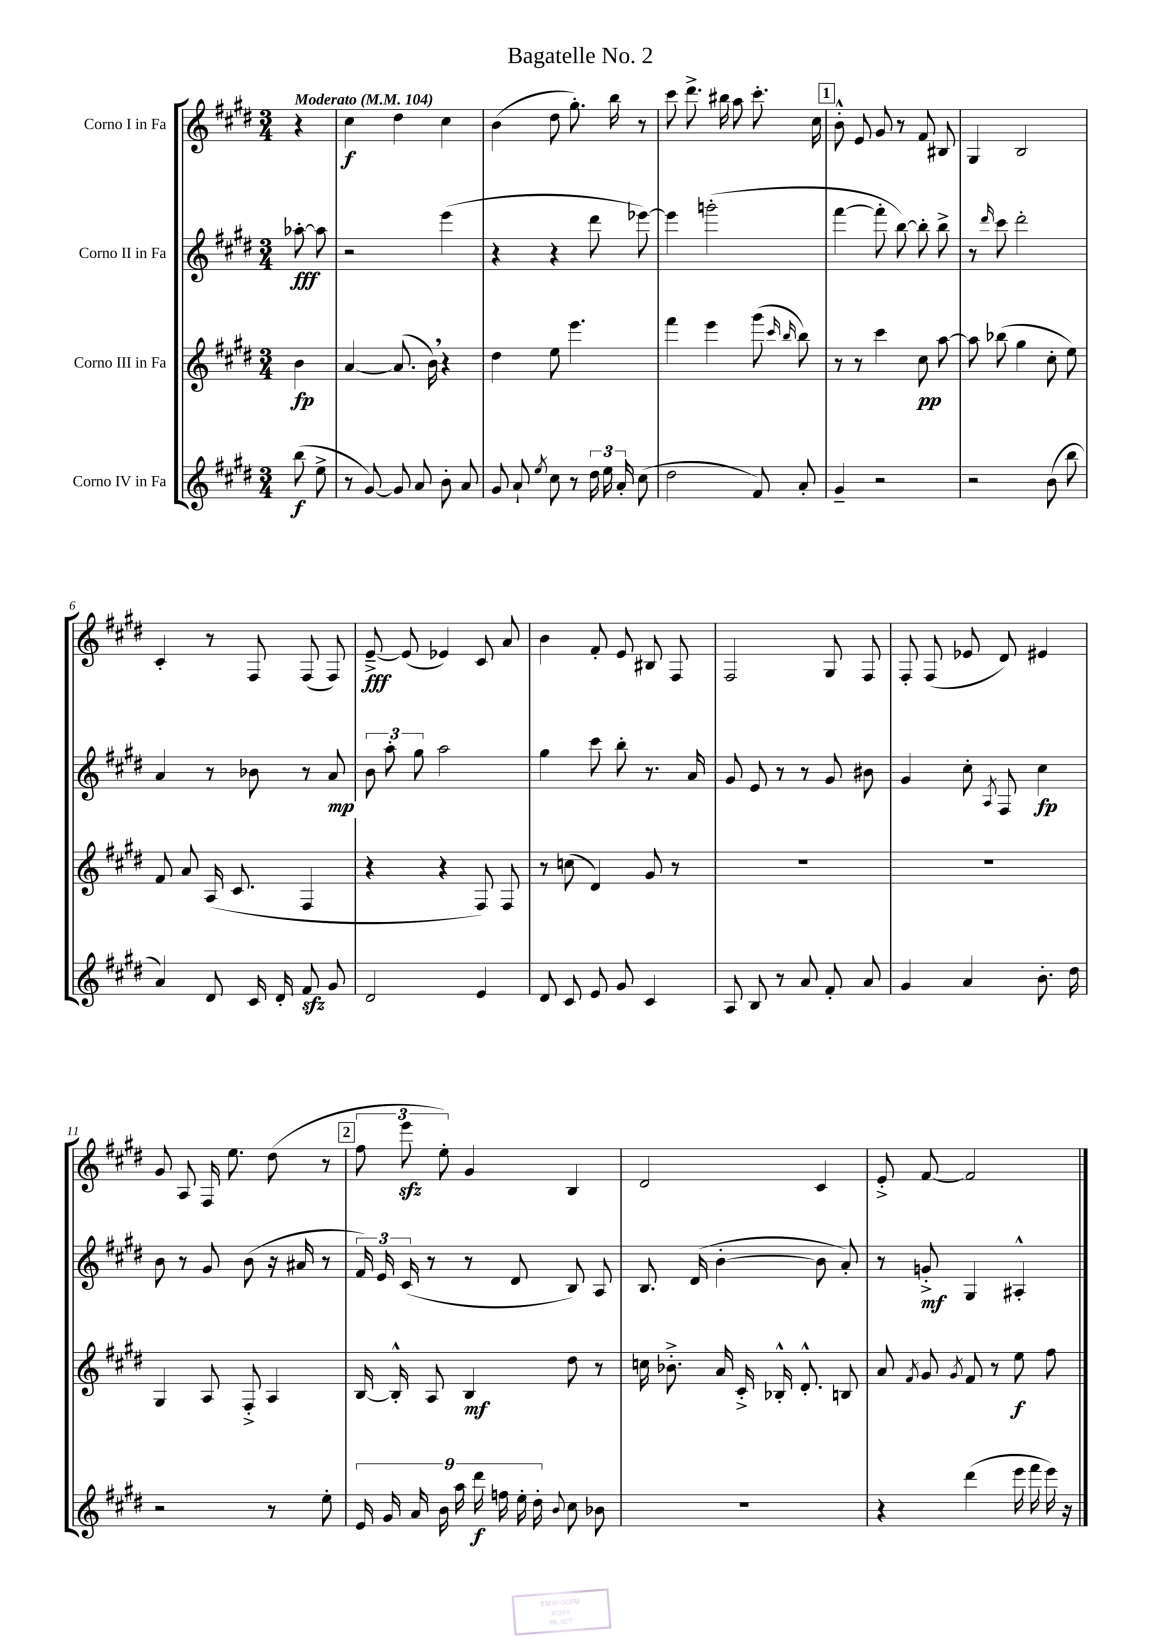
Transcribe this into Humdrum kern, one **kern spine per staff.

**kern	**dynam	**kern	**dynam	**kern	**dynam	**kern	**dynam
*part4	*part4	*part3	*part3	*part2	*part2	*part1	*part1
*staff4	*staff4	*staff3	*staff3	*staff2	*staff2	*staff1	*staff1
*I"Corno IV in Fa	*	*I"Corno III in Fa	*	*I"Corno II in Fa	*	*I"Corno I in Fa	*
*clefG2	*	*clefG2	*	*clefG2	*	*clefG2	*
*k[f#c#g#d#]	*	*k[f#c#g#d#]	*	*k[f#c#g#d#]	*	*k[f#c#g#d#]	*
*M3/4	*	*M3/4	*	*M3/4	*	*M3/4	*
*MM104	*	*MM104	*	*MM104	*	*MM104	*
=	=	=	=	=	=	=	=
!	!	!	!	!	!	!LO:TX:a:B:t=Moderato	!
(8bb\	f	4b\	fp	[8aa-X'\	fff	4r	.
8ee^\	.	.	.	8aa-\]	.	.	.
=1	=1	=1	=1	=1	=1	=1	=1
8r	.	[4a/	.	2r	.	4cc#\	f
[8g#/)	.	.	.	.	.	.	.
8g#/]	.	(8.a/]	.	.	.	4dd#\	.
8a/	.	.	.	.	.	.	.
.	.	16b,\)	.	.	.	.	.
8b'\	.	4r	.	(4eee\	.	4cc#\	.
8a/	.	.	.	.	.	.	.
=2	=2	=2	=2	=2	=2	=2	=2
8g#/	.	4dd#\	.	4r	.	(4b\	.
8a`/	.	.	.	.	.	.	.
8qee/	.	.	.	.	.	.	.
8cc#\	.	8ee\	.	4r	.	8dd#\	.
8r	.	4.eee\	.	.	.	8.gg#'\)	.
24dd#\	.	.	.	8ddd#\	.	.	.
24ee\	.	.	.	.	.	.	.
.	.	.	.	.	.	16bb\	.
24a'/	.	.	.	.	.	.	.
(8cc#\	.	.	.	[8eee-X\)	.	8r	.
=3	=3	=3	=3	=3	=3	=3	=3
2dd#\	.	4fff#\	.	4eee-\]	.	8ccc#\	.
.	.	.	.	.	.	8.ddd#^\	.
.	.	4eee\	.	(2gggn'\	.	.	.
.	.	.	.	.	.	16bb#X\	.
.	.	.	.	.	.	8aa\	.
8f#/)	.	(8ggg#\	.	.	.	8.ccc#'\	.
.	.	16qqccc#/	.	.	.	.	.
.	.	16qqbb/	.	.	.	.	.
8a'/	.	8bb\)	.	.	.	.	.
.	.	.	.	.	.	16cc#\	.
!!LO:REH:place=s1:t=1
=4	=4	=4	=4	=4	=4	=4	=4
4g#~/	.	8r	.	[4fff#\	.	8b'^^\	.
.	.	8r	.	.	.	8e/	.
2r	.	4ccc#\	.	8fff#'\]	.	8g#/	.
.	.	.	.	[8bb\)	.	8r	.
.	.	8cc#\	pp	8bb'\]	.	8f#/	.
.	.	[8aa\	.	8bb^\	.	8B#X/	.
=5	=5	=5	=5	=5	=5	=5	=5
2r	.	8aa\]	.	8r	.	4G#/	.
.	.	.	.	16qqddd#/	.	.	.
.	.	(8bb-X\	.	8ccc#\	.	.	.
.	.	4gg#\	.	2ddd#'\	.	2B/	.
(8b\	.	8cc#'\	.	.	.	.	.
8bb\	.	8ee\)	.	.	.	.	.
!!LO:LB:g=z
=6	=6	=6	=6	=6	=6	=6	=6
4a/)	.	8f#/	.	4a/	.	4c#'/	.
.	.	8a/	.	.	.	.	.
8d#/	.	(16A/	.	8r	.	8r	.
.	.	8.c#/	.	.	.	.	.
16c#/	.	.	.	8b-X\	.	8F#/	.
16d#'/	.	.	.	.	.	.	.
8f#zz/	.	4F#/	.	8r	.	(8F#/	.
8g#/	.	.	.	8a/	mp	8F#/)	.
=7	=7	=7	=7	=7	=7	=7	=7
2d#/	.	4r	.	12b\	.	[8e~^/	fff
.	.	.	.	12aa'\	.	.	.
.	.	.	.	.	.	(8e/]	.
.	.	.	.	12gg#\	.	.	.
.	.	4r	.	2aa\	.	4e-X/)	.
4e/	.	8F#/)	.	.	.	8c#/	.
.	.	8F#/	.	.	.	8a/	.
=8	=8	=8	=8	=8	=8	=8	=8
8d#/	.	8r	.	4gg#\	.	4b\	.
8c#/	.	(8ccn\	.	.	.	.	.
8e/	.	4d#/)	.	8ccc#\	.	8f#'/	.
8g#/	.	.	.	8bb'\	.	8e/	.
4c#/	.	8g#/	.	8.r	.	8B#X/	.
.	.	8r	.	.	.	8F#/	.
.	.	.	.	16a/	.	.	.
=9	=9	=9	=9	=9	=9	=9	=9
8A/	.	2.r	.	8g#/	.	2F#/	.
8B/	.	.	.	8e/	.	.	.
8r	.	.	.	8r	.	.	.
8a/	.	.	.	8r	.	.	.
8f#'/	.	.	.	8g#/	.	8G#/	.
8a/	.	.	.	8b#X\	.	8F#/	.
=10	=10	=10	=10	=10	=10	=10	=10
4g#/	.	2.r	.	4g#/	.	8F#'/	.
.	.	.	.	.	.	(8F#/	.
4a/	.	.	.	8cc#'\	.	8e-X/	.
.	.	.	.	8qA/	.	.	.
.	.	.	.	8F#/	.	8d#/)	.
8.b'\	.	.	.	4cc#\	fp	4e#X/	.
16dd#\	.	.	.	.	.	.	.
!!LO:LB:g=z
=11	=11	=11	=11	=11	=11	=11	=11
2r	.	4G#/	.	8b\	.	8g#/	.
.	.	.	.	8r	.	8A/	.
.	.	8A/	.	8g#/	.	16F#/	.
.	.	.	.	.	.	8.ee\	.
.	.	8F#'^/	.	(8b\	.	.	.
8r	.	4A/	.	16r	.	(8dd#\	.
.	.	.	.	16a#X/	.	.	.
8ee'\	.	.	.	8r	.	8r	.
!!LO:REH:place=s1:t=2
=12	=12	=12	=12	=12	=12	=12	=12
18e/	.	[16B/	.	24f#/)	.	12ff#\	.
.	.	.	.	24e/	.	.	.
18g#/	.	.	.	.	.	.	.
.	.	16B'^^/]	.	.	.	.	.
.	.	.	.	(24c#/	.	12eeezz\	.
18a/	.	.	.	.	.	.	.
.	.	8A/	.	8r	.	.	.
18b\	.	.	.	.	.	12ee'\)	.
18aa\	.	.	.	.	.	.	.
.	.	4B/	mf	8r	.	4g#/	.
18ddd#\	f	.	.	.	.	.	.
18ffn\	.	.	.	.	.	.	.
.	.	.	.	8d#/	.	.	.
18ee'\	.	.	.	.	.	.	.
18dd#'\	.	.	.	.	.	.	.
8qqb/	.	.	.	.	.	.	.
8cc#\	.	8dd#\	.	8B/)	.	4B/	.
8b-X\	.	8r	.	8A/	.	.	.
=13	=13	=13	=13	=13	=13	=13	=13
2.r	.	16ccn\	.	8.B/	.	2d#/	.
.	.	8.b-X'^\	.	.	.	.	.
.	.	.	.	(16d#/	.	.	.
.	.	16a/	.	[4b'\	.	.	.
.	.	16c#'^/	.	.	.	.	.
.	.	16B-X'^^/	.	.	.	.	.
.	.	8.d#'^^/	.	.	.	.	.
.	.	.	.	8b\]	.	4c#/	.
.	.	8Bn/	.	8a'/)	.	.	.
=14	=14	=14	=14	=14	=14	=14	=14
4r	.	8a/	.	8r	.	8e'^/	.
.	.	8qf#/	.	.	.	.	.
.	.	8g#/	.	8gn'^/	mf	[8f#/	.
.	.	8qg#/	.	.	.	.	.
(4ddd#\	.	8f#/	.	4G#/	.	2f#/]	.
.	.	8r	.	.	.	.	.
16eee\	.	8ee\	f	4A#X'^^/	.	.	.
16fff#\	.	.	.	.	.	.	.
16eee\)	.	8ff#\	.	.	.	.	.
16r	.	.	.	.	.	.	.
==	==	==	==	==	==	==	==
*-	*-	*-	*-	*-	*-	*-	*-
